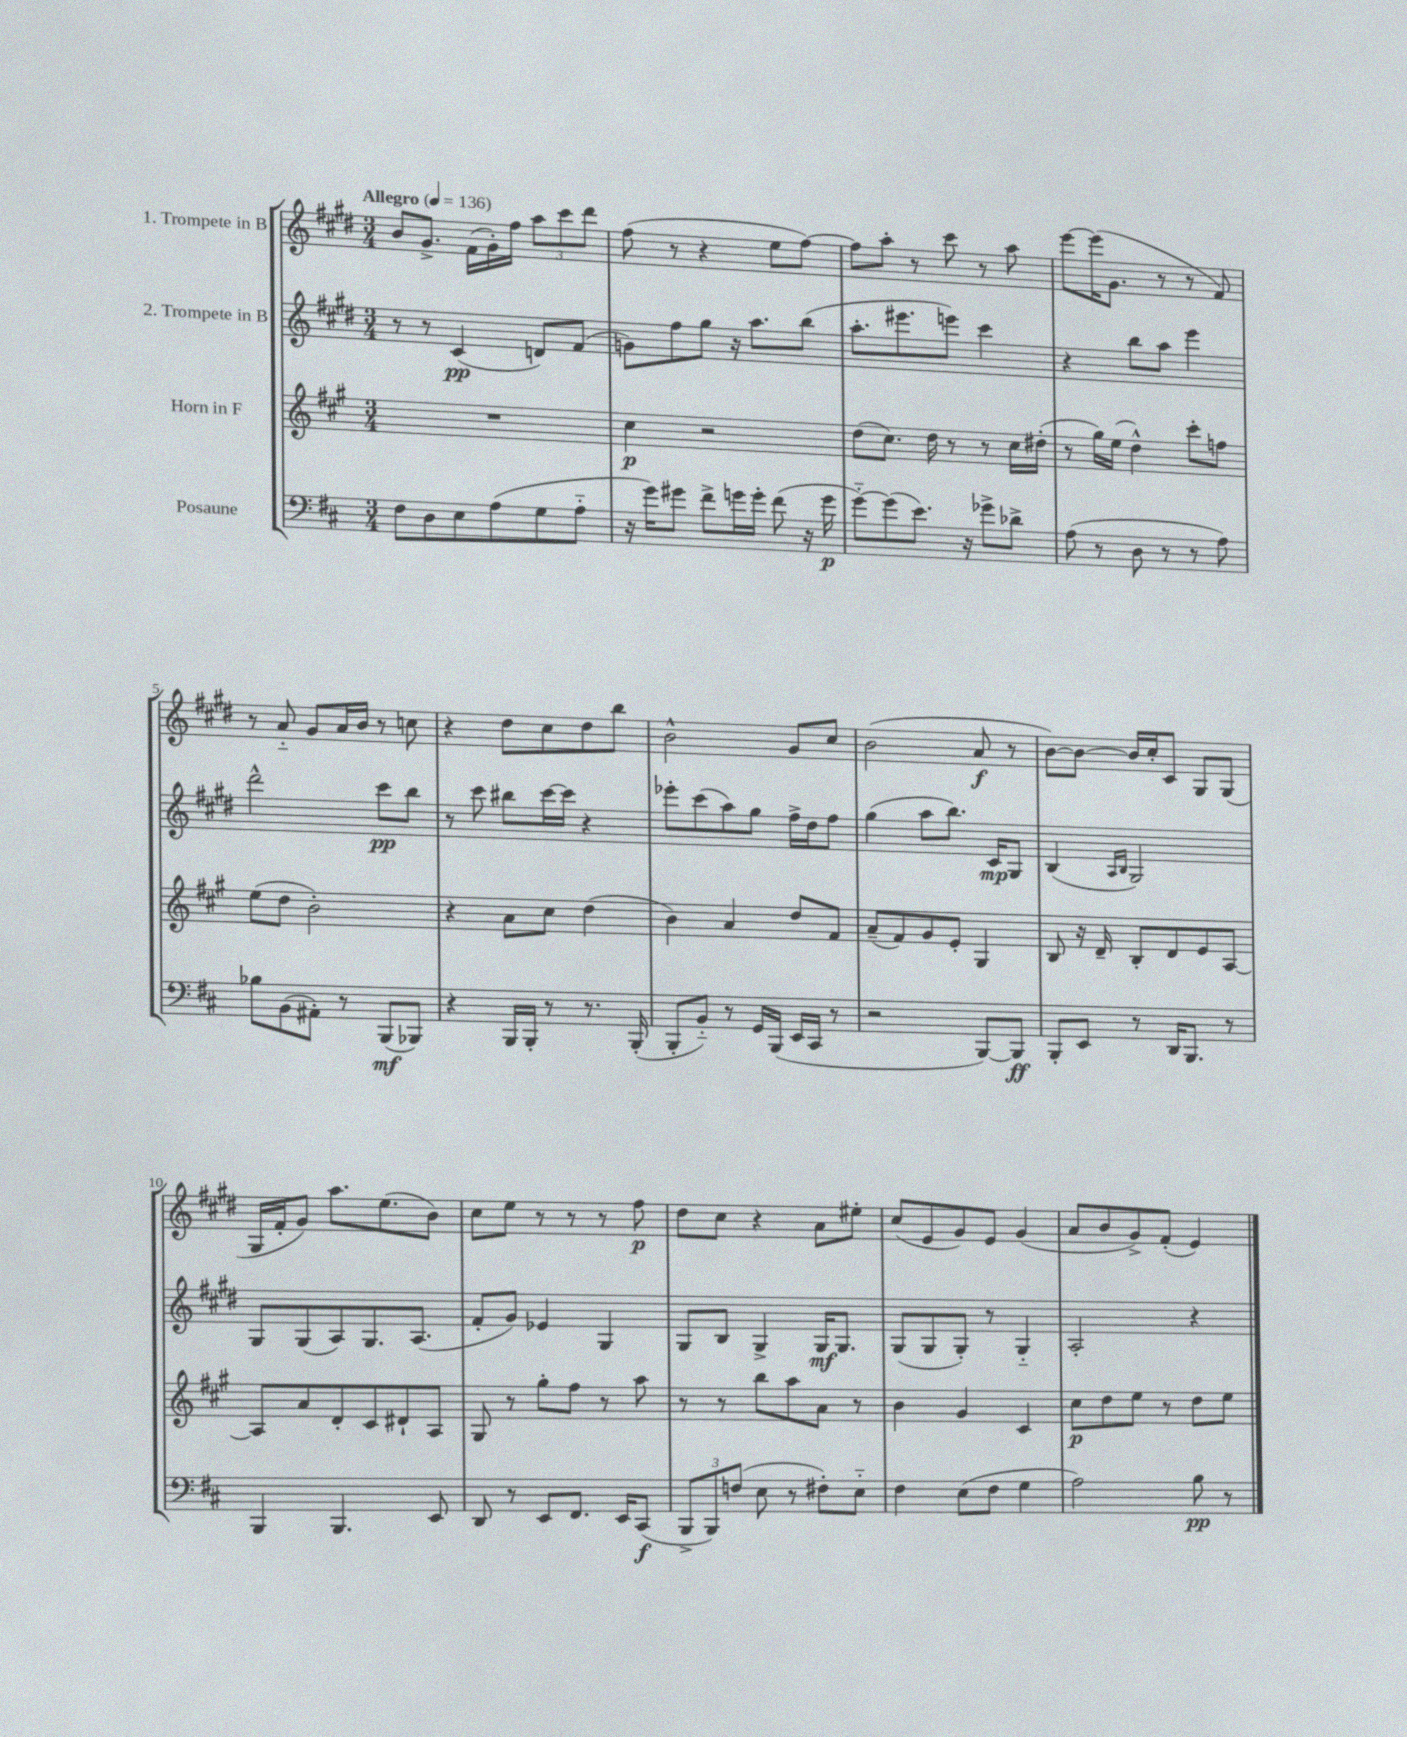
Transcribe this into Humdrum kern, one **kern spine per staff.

**kern	**kern	**kern	**kern
*staff4	*staff3	*staff2	*staff1
*clefF4	*clefG2	*clefG2	*clefG2
*k[f#c#]	*k[f#c#g#]	*k[f#c#g#d#]	*k[f#c#g#d#]
*M3/4	*M3/4	*M3/4	*M3/4
*MM136	*MM136	*MM136	*MM136
8F#	2.r	8r	8b
8D	.	8r	8.g#^
8E	.	(4c#	.
.	.	.	(16f#
(8A	.	.	16g#')
.	.	.	16ff#
8G	.	8d)	12aa
.	.	.	12ccc#
8A'~	.	(8f#	.
.	.	.	12ddd#
=	=	=	=
16r	4cc#	8g)	(8ff#
16g)	.	.	.
8g#	.	8ff#	8r
8f#^	2r	8gg#	4r
16g	.	16r	.
16g'	.	8.aa	.
(8f#	.	.	8ee
16r	.	(8bb	[8ff#)
16g	.	.	.
=	=	=	=
[8g'~)	(8dd	8.aa'	8ff#]
(8g]	8.cc#)	.	8aa'
.	.	8.eee#	.
8.e)	.	.	8r
.	16dd	.	.
.	8r	8eee)	8ccc#
16r	.	.	.
8g-^	8r	4ccc#	8r
8d-^	16cc#	.	8aa
.	(16dd#'	.	.
=	=	=	=
(8A	8r	4r	[8eee
8r	16gg#)	.	(16eee]
.	(16ee	.	8.g#
8D	4dd^^)	8bb	.
8r	.	8aa	8r
8r	8ccc#'	4eee	8r
8A)	8ff	.	8f#)
=	=	=	=
8B-	(8ee	2ddd#^^	8r
(8BB	8dd	.	8a'~
8AA#')	2b')	.	8g#
8r	.	.	16a
.	.	.	16b
(8BBB	.	8ccc#	8r
8BBB-)	.	8bb	8cc
=	=	=	=
4r	4r	8r	4r
.	.	8ccc#	.
16BBB	8a	8bb#	8dd#
16BBB'	.	.	.
8r	8cc#	[16ccc#	8cc#
.	.	16ccc#]	.
8.r	(4dd	4r	8dd#
.	.	.	8bb
(16BBB'	.	.	.
=	=	=	=
8BBB'	4b)	8eee-'	2b^^
8BB'~)	.	(8ccc#	.
8r	4a	8aa)	.
16GG	.	8gg#	.
(16BBB	.	.	.
16EE	8dd	16ff#^	8g#
16CC#	.	16dd#	.
8r	8f#	8ff#	8cc#
=	=	=	=
2r	(8a~	(4gg#	(2b
.	8f#)	.	.
.	8g#	8aa	.
.	8e'	8.bb)	.
[8BBB)	4G#	.	8a
.	.	16c#	.
8BBB]	.	8G#	8r
=	=	=	=
8BBB'	8B	(4B	[8b)
8EE	16r	.	8b_
.	16d~	.	.
.	.	16qqA	.
.	.	16qqB	.
8r	8B'	2G#)	16b]
.	.	.	16cc#'
16DD	8d	.	8c#
8.BBB	.	.	.
.	8e	.	8G#
8r	[8A	.	(8G#
=	=	=	=
4BBB	8A]	8G#	16G#
.	.	.	16f#'
.	8a	(8G#	8g#)
4.BBB	8d'	8A)	8.aa
.	8c#	8.G#	.
.	.	.	(8.ee
.	8d#`	.	.
.	.	(8.A	.
8EE	8A	.	8b)
=	=	=	=
8DD	8G#	8f#'	8cc#
8r	8r	8g#)	8ee
8EE	8gg#'	4e-	8r
8.FF#	8ff#	.	8r
.	8r	4G#	8r
16EE	.	.	.
(8CC#	8aa	.	8ff#
=	=	=	=
12BBB^	8r	8G#	8dd#
12BBB)	.	.	.
.	8r	8B	8cc#
(12F	.	.	.
8E	8bb	4G#^	4r
8r	8aa	.	.
8F#')	8a	16G#	8a
.	.	8.G#	.
8E'~	8r	.	8ee#'
=	=	=	=
4F#	4b	(8G#	(8cc#
.	.	8G#	8e
(8E	4g#	8G#')	8g#)
8F#	.	8r	8e
4G	4c#	4G#'~	(4g#
=	=	=	=
2A)	8cc#	2A'	8a
.	8dd	.	8b
.	8ee	.	8g#^)
.	8r	.	(8f#'
8B	8dd	4r	4e)
8r	8ee	.	.
==	==	==	==
*-	*-	*-	*-
